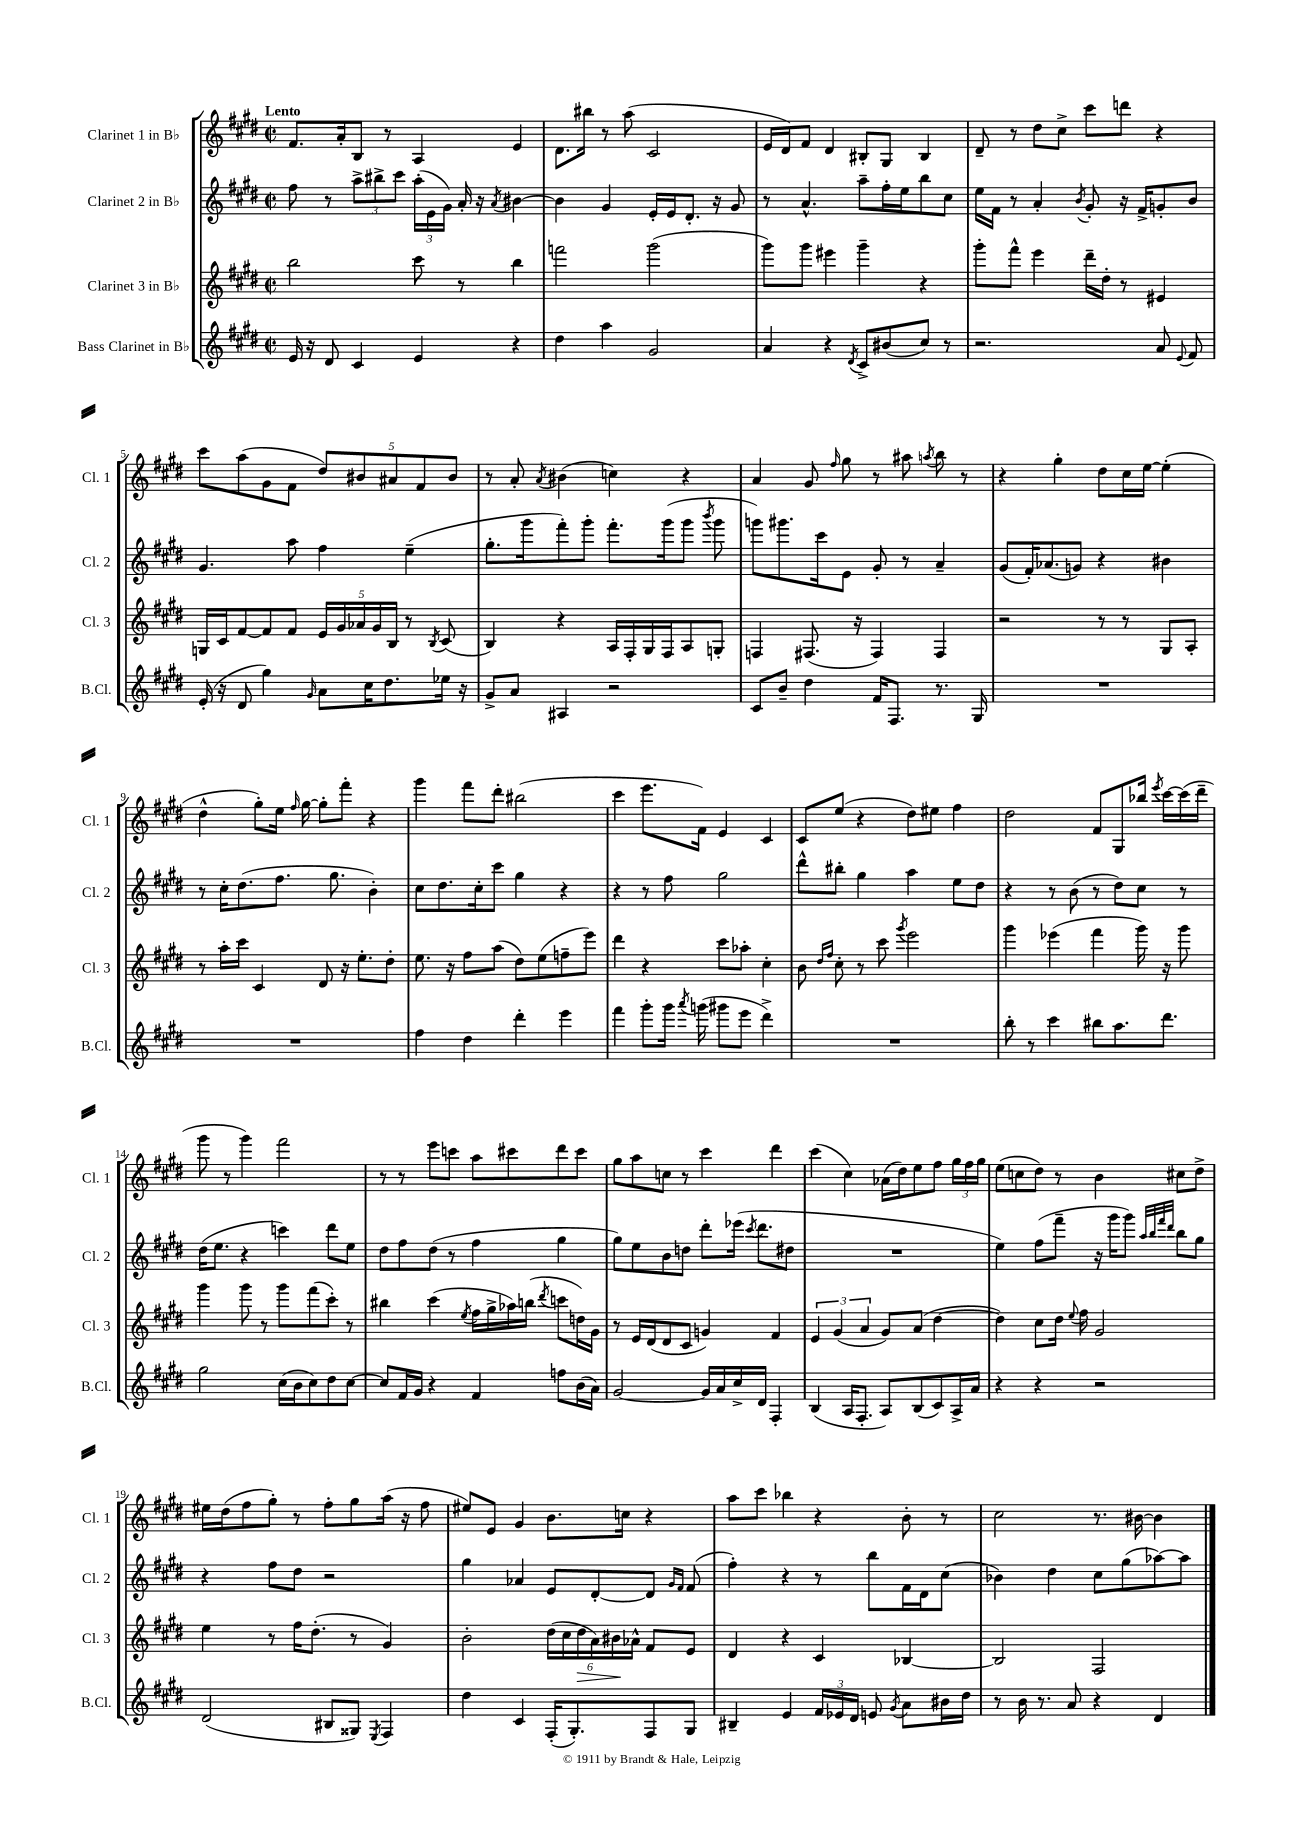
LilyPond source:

<<
\new StaffGroup <<
\new Staff = "s0" \with { instrumentName = "Clarinet 1 in Bb" shortInstrumentName = "Cl. 1" } {
    \clef treble \key e \major \defaultTimeSignature \time 2/2 \tempo "Lento"
    \autoBeamOff fis'8.[ a'16-. b8] r8 a4 e'4 |
    dis'8.[ bis''16] r8 a''8( cis'2 |
    e'16[ dis'16) fis'8] dis'4 bis8[-. gis8] bis4 |
    dis'8-- r8 dis''8[ cis''8]-> cis'''8[ d'''8] r4 |
    cis'''8[ a''8( gis'8 fis'8] \tuplet 5/4 { dis''8[) bis'8 ais'8 fis'8 bis'8] } |
    r8 a'8-. \acciaccatura { a'8 } bis'4( c''4) r4 |
    a'4 gis'8 \grace { fis''16 } gis''8 r8 ais''8 \acciaccatura { a''8 } b''8 r8 |
    r4 gis''4-. dis''8[ cis''16 e''16]~ e''4-.( |
    dis''4-^ gis''8[-.) e''16] \grace { fis''16 } gis''16~ gis''8[-. fis'''8]-. r4 |
    gis'''4 fis'''8[ dis'''8]-. bis''2( |
    cis'''4 e'''8.[ fis'16]) e'4 cis'4 |
    cis'8[ e''8]( r4 dis''8[) eis''8] fis''4 |
    dis''2 fis'8[ gis8 bes''16] \acciaccatura { e'''8 } cis'''16[~ cis'''16( dis'''16]-- |
    gis'''8 r8 gis'''4) fis'''2 |
    r8 r8 e'''8[ c'''8] a''8[ cis'''8 dis'''8 cis'''8] |
    gis''8[ a''8 c''8] r8 cis'''4 dis'''4 |
    cis'''4( cis''4) aes'16[( dis''16) e''8 fis''8] \tuplet 3/2 { gis''16[ fis''16 gis''16] } |
    e''8[( c''8 dis''8]) r8 b'4 cis''8[ dis''8]-> |
    eis''16[ dis''16( fis''8 gis''8]-.) r8 fis''8[-. gis''8 a''16]( r16 fis''8 |
    eis''8[) e'8] gis'4 b'8.[ c''16] r4 |
    a''8[ cis'''8] bes''4 r4 b'8-. r8 |
    cis''2 r8. bis'16~ bis'4 \bar "|." |
}
\new Staff = "s1" \with { instrumentName = "Clarinet 2 in Bb" shortInstrumentName = "Cl. 2" } {
    \clef treble \key e \major \defaultTimeSignature \time 2/2
    \autoBeamOff fis''8 r8 \tuplet 3/2 { a''8[-> bis''8-> cis'''8] } \tuplet 3/2 { a''16[-.( e'16 gis'16]) } a'16-. r16 \acciaccatura { a'8 } bis'4~ |
    bis'4 gis'4 e'16[-. e'16 dis'8.]-. r16 gis'8 |
    r8 a'4.-^ a''8[-- fis''16-. e''16 b''8 cis''8] |
    e''16[ fis'16] r8 a'4-. \acciaccatura { b'8 } gis'8-. r16 fis'16[-> g'8-. b'8] |
    gis'4. a''8 fis''4 e''4--( |
    gis''8.[-. gis'''16 fis'''8-.) gis'''8]-. fis'''8.[-. gis'''16( gis'''8] \acciaccatura { b'''8 } gis'''8 |
    g'''8[) gis'''8. cis'''16 e'8] gis'8-. r8 a'4-- |
    gis'8[( fis'16-.) aes'8.( g'8]) r4 bis'4 |
    r8 cis''16[-. dis''8.( fis''8.] gis''8. b'4-.) |
    cis''8[ dis''8. cis''16-. cis'''8] gis''4 r4 |
    r4 r8 fis''8 gis''2 |
    dis'''8[-^ bis''8]-. gis''4 a''4 e''8[ dis''8] |
    r4 r8 b'8( r8 dis''8[) cis''8] r8 |
    dis''16[( e''8.] r4 c'''4) dis'''8[ e''8] |
    dis''8[ fis''8 dis''8]( r8 fis''4 gis''4 |
    gis''8[) e''8 b'8 d''8] dis'''8[-. ees'''16]( \acciaccatura { cis'''8 } dis'''8.[ dis''8] |
    R1 |
    e''4) fis''8[( fis'''8]-- r16 gis'''16[ gis'''8]) \grace { a''32[ b''32 fis'''32 dis'''32] } b''8[ gis''8] |
    r4 fis''8[ dis''8] r2 |
    gis''4 aes'4 e'8[ dis'8~-. dis'8] \grace { gis'16[ fis'16] } fis'8( |
    fis''4-.) r4 r8 b''8[ fis'16 dis'16 cis''8]( |
    bes'4) dis''4 cis''8[ gis''8( aes''8~) aes''8] \bar "|." |
}
\new Staff = "s2" \with { instrumentName = "Clarinet 3 in Bb" shortInstrumentName = "Cl. 3" } {
    \clef treble \key e \major \defaultTimeSignature \time 2/2
    \autoBeamOff b''2 cis'''8 r8 b''4 |
    f'''2 gis'''2( |
    gis'''8[) gis'''8] eis'''4 gis'''4-- r4 |
    gis'''8[-. fis'''8]-^ e'''4 dis'''16[-- dis''16]-. r8 eis'4 |
    g16[ cis'16 fis'8~ fis'8 fis'8] \tuplet 5/4 { e'16[ gis'16 aes'16 gis'16 b16] } r8 \acciaccatura { b8 } cis'8( |
    b4) r4 a16[ fis16-. gis16 fis16 a8 g8]-. |
    f4 fis8.( r16 fis4) fis4 |
    r2 r8 r8 gis8[ a8]-. |
    r8 a''16[-. cis'''16] cis'4 dis'8 r16 e''8.[-. dis''8]-. |
    e''8. r16 fis''8[ a''8]( dis''8[) e''8( f''8-- e'''8]) |
    dis'''4 r4 cis'''8[ aes''8]-. cis''4-. |
    b'8 \grace { dis''16[ fis''16] } cis''8-. r8 cis'''8 \acciaccatura { gis'''8 } e'''2 |
    gis'''4 ees'''4( fis'''4 gis'''16) r16 gis'''8 |
    gis'''4 gis'''8 r8 gis'''8[ fis'''8( cis'''8]-.) r8 |
    bis''4 cis'''4( \acciaccatura { e''8 } fis''16[ gis''16-> aes''16) b''16]( \acciaccatura { dis'''8 } c'''8[ d''16) gis'16] |
    r8 e'16[ dis'16( dis'8 cis'8] g'4) fis'4 |
    \tuplet 3/2 { e'4 gis'4( a'4 } gis'8[) a'8]( dis''4~ |
    dis''4) cis''8[ dis''16] \appoggiatura { e''8 } fis''16 gis'2 |
    e''4 r8 fis''16[ dis''8.]-.( r8 gis'4) |
    b'2-. \tuplet 6/4 { dis''16[( cis''16 dis''16\> a'16) bis'16\! aes'16]-^ } fis'8[ e'8] |
    dis'4 r4 cis'4 bes4~ |
    bes2 fis2 \bar "|." |
}
\new Staff = "s3" \with { instrumentName = "Bass Clarinet in Bb" shortInstrumentName = "B.Cl." } {
    \clef treble \key e \major \defaultTimeSignature \time 2/2
    \autoBeamOff e'16 r16 dis'8 cis'4 e'4 r4 |
    dis''4 a''4 gis'2 |
    a'4 r4 \acciaccatura { dis'8 } cis'8[-> bis'8( cis''8]) r8 |
    r2. a'8 \appoggiatura { e'8 } fis'8 |
    e'16-.( r16 dis'8 gis''4) \grace { gis'16 } a'8[ cis''16 dis''8. ees''16] r16 |
    gis'8[-> a'8] ais4 r2 |
    cis'8[ b'8]-- dis''4 fis'16[ fis8.] r8. gis16 |
    R1 |
    R1 |
    fis''4 dis''4 dis'''4-. e'''4 |
    fis'''4 gis'''8[-. gis'''16] \acciaccatura { a'''8 } g'''16( gis'''8[ e'''8] dis'''4->) |
    R1 |
    b''8-. r8 cis'''4 bis''8[ a''8. dis'''8.] |
    gis''2 cis''16[( b'16 cis''8) dis''8 cis''8]~ |
    cis''8[ fis'16 gis'16] r4 fis'4 f''8[ b'16( a'16]) |
    gis'2~ gis'16[ a'16 cis''16-> dis'16] fis4-. |
    b4( a16[ fis8.]-. a8[) b8( cis'8) a16-> a'16] |
    r4 r4 r2 |
    dis'2( bis8[ gisis8]) \acciaccatura { e8 } fis4 |
    dis''4 cis'4 fis16[-.( gis8.-.) fis8 gis8] |
    bis4-- e'4 \tuplet 3/2 { fis'16[ ees'16 dis'16] } e'8 \acciaccatura { gis'8 } a'8[ bis'16 dis''16] |
    r8 b'16 r8. a'8 r4 dis'4 \bar "|." |
}
>>
>>
